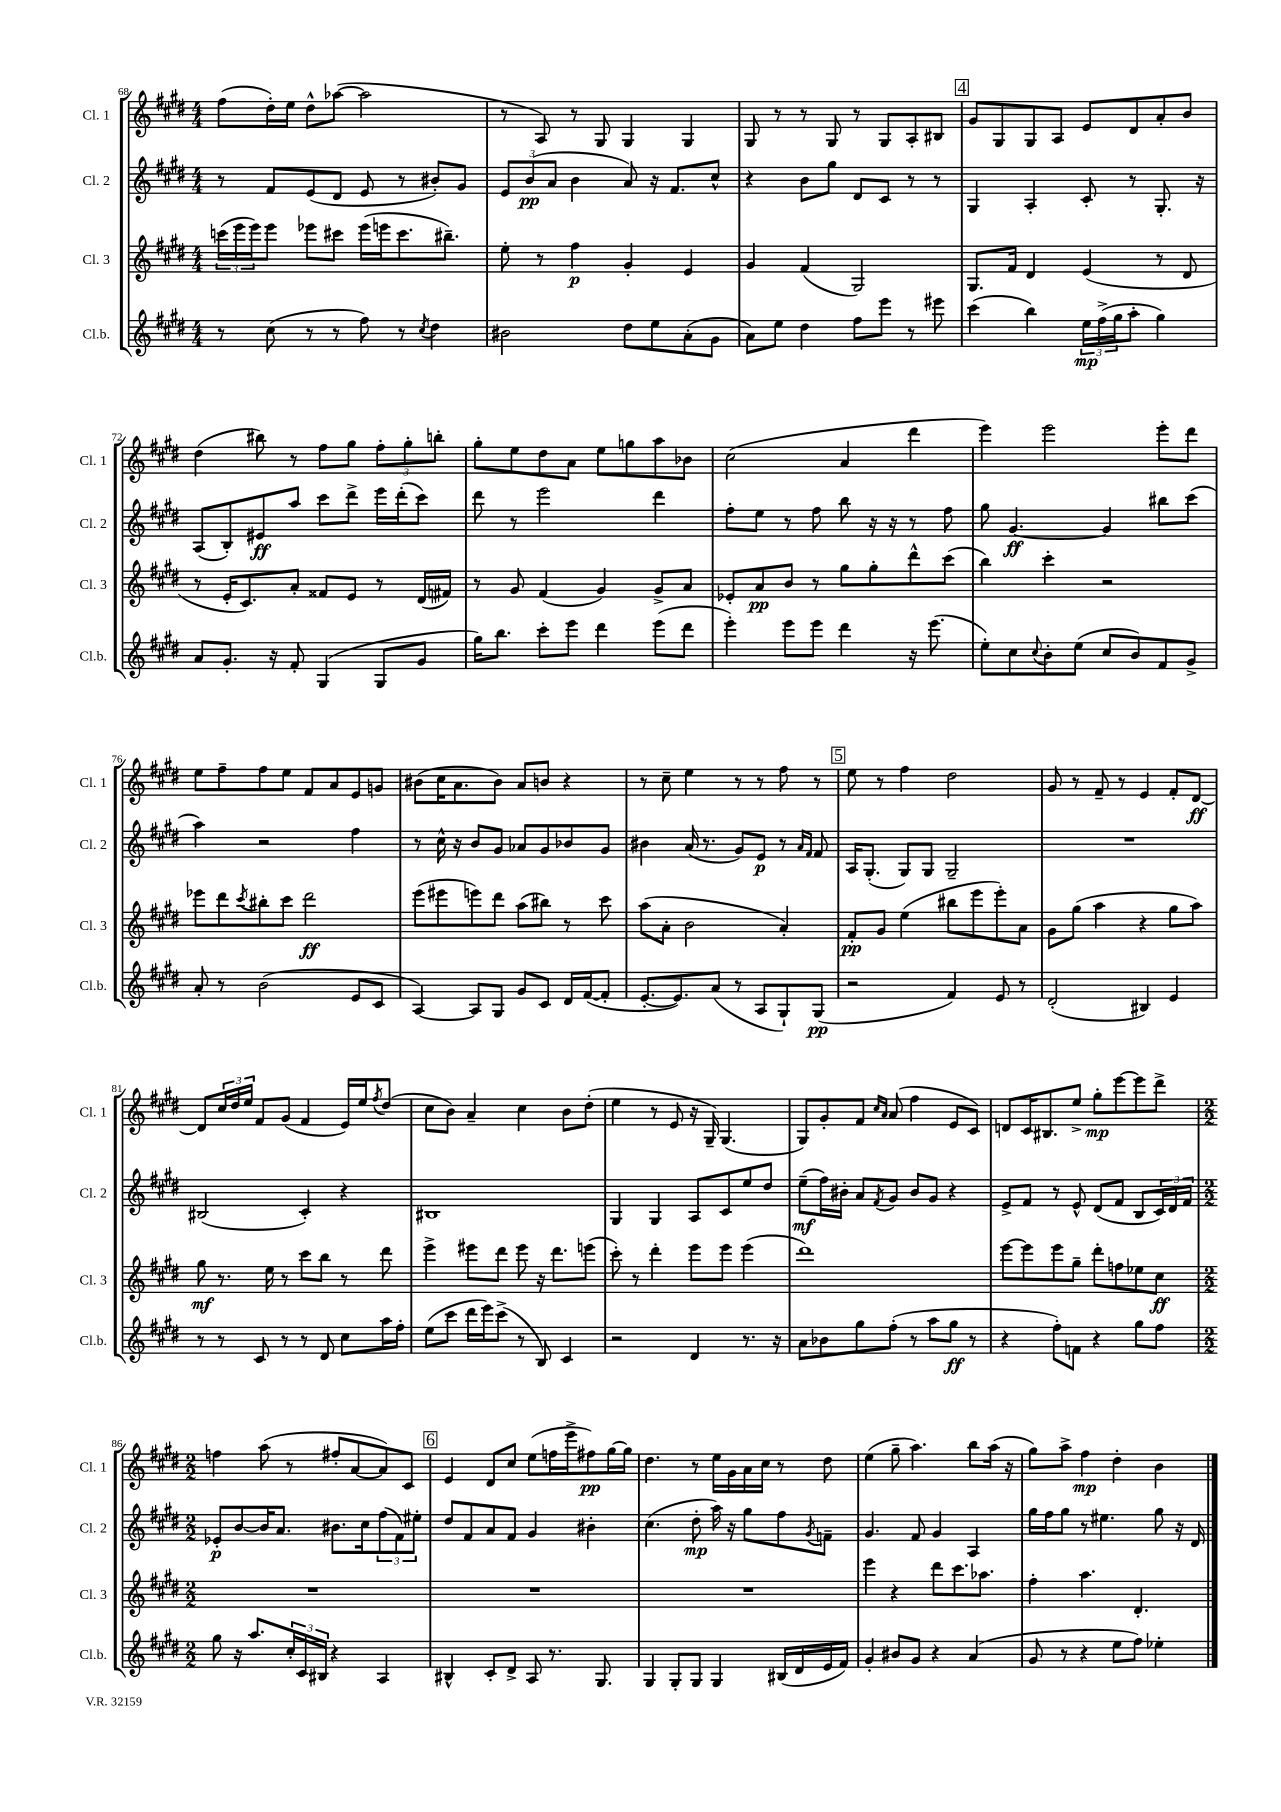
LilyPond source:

<<
\new StaffGroup <<
\new Staff = "s0" \with { instrumentName = "Cl. 1" shortInstrumentName = "Cl. 1" } {
    \clef treble \key e \major \numericTimeSignature \time 4/4
    fis''8( dis''16-.) e''16 dis''8-^ aes''8~( aes''2 |
    r8 a8) r8 gis8 gis4 gis4 |
    gis8 r8 r8 gis8 r8 gis8 a8-. bis8 |
    \mark \markup { \box "4" } gis'8 gis8 gis8 a8 e'8 dis'8 a'8-. b'8 |
    dis''4( bis''8) r8 fis''8 gis''8 \tuplet 3/2 { fis''8-. gis''8-. b''8-. } |
    gis''8-. e''8 dis''8 a'8 e''8 g''8 a''8 bes'8 |
    cis''2( a'4 dis'''4 |
    e'''4) e'''2 e'''8-. dis'''8 |
    e''8 fis''8-- fis''8 e''8 fis'8 a'8 e'8 g'8 |
    bis'8( cis''16 a'8. bis'8) a'8 b'8 r4 |
    r8 cis''8-- e''4 r8 r8 fis''8 r8 |
    \mark \markup { \box "5" } e''8 r8 fis''4 dis''2 |
    gis'8 r8 fis'8-- r8 e'4 fis'8-. dis'8~\ff |
    dis'8 \tuplet 3/2 { cis''16 dis''16 e''16 } fis'8 gis'8( fis'4 e'16) e''16 \acciaccatura { fis''8 } dis''8( |
    cis''8 b'8) a'4-- cis''4 b'8 dis''8-.( |
    e''4 r8 e'8 r16 gis16--) gis4.( |
    gis8) gis'8-. fis'8 \grace { cis''16 a'16 } a'8( fis''4 e'8 cis'8) |
    d'8 cis'16 bis8. e''8-> gis''8-.\mp e'''8~ e'''8 dis'''8-> |
    \numericTimeSignature \time 2/2 f''4 a''8( r8 fis''8-. a'8~ a'8) cis'8 |
    \mark \markup { \box "6" } e'4 dis'8 cis''8 e''8( f''16 e'''16-> fis''8\pp) gis''16~ gis''16 |
    dis''4. r8 e''16 gis'16 a'16 cis''16 r8 dis''8 |
    e''4( gis''8-- a''4.) b''8 a''16( r16 |
    gis''8) a''8-> fis''4\mp dis''4-. b'4 \bar "|." |
}
\new Staff = "s1" \with { instrumentName = "Cl. 2" shortInstrumentName = "Cl. 2" } {
    \clef treble \key e \major \numericTimeSignature \time 4/4
    r8 fis'8 e'8( dis'8 e'8 r8 bis'8-.) gis'8 |
    \tuplet 3/2 { e'8 b'8\pp( a'8 } b'4 a'8) r16 fis'8. cis''8-^ |
    r4 b'8 gis''8 dis'8 cis'8 r8 r8 |
    \mark \markup { \box "4" } gis4 a4-. cis'8-. r8 gis8.-. r16 |
    a8( b8-.) eis'8\ff a''8 cis'''8 dis'''8-> e'''16 dis'''16-.( cis'''8) |
    dis'''8 r8 e'''2 dis'''4 |
    fis''8-. e''8 r8 fis''8 b''8 r16 r16 r8 fis''8 |
    gis''8 gis'4.~\ff gis'4 bis''8 cis'''8( |
    a''4) r2 fis''4 |
    r8 cis''16-^ r16 b'8 gis'8 aes'8 gis'8 bes'8 gis'8 |
    bis'4 a'16( r8. gis'8) e'8\p r8 \grace { a'16 fis'16 } fis'8 |
    \mark \markup { \box "5" } a16 gis8.-.( gis8) gis8 gis2-- |
    R1 |
    bis2( cis'4-.) r4 |
    bis1 |
    gis4 gis4 a8 cis'8 e''8 dis''8 |
    e''8--\mf( fis''16) bis'16-. a'8 \acciaccatura { fis'8 } gis'8 bis'8 gis'8 r4 |
    e'8-> fis'8 r8 e'8-^ dis'8( fis'8 b8 \tuplet 3/2 { cis'16) dis'16 fis'16 } |
    \numericTimeSignature \time 2/2 ees'8-.\p b'8~ b'16 a'8. bis'8. cis''16 \tuplet 3/2 { fis''8( fis'8) eis''8-. } |
    \mark \markup { \box "6" } dis''8 fis'8 a'8 fis'8 gis'4 bis'4-. |
    cis''4.( dis''8-.\mp a''16) r16 gis''8 fis''8 \acciaccatura { gis'8 } f'8-- |
    gis'4. fis'8 gis'4 a4 |
    gis''16 fis''16 gis''8 r8 eis''4. gis''8 r16 dis'16 \bar "|." |
}
\new Staff = "s2" \with { instrumentName = "Cl. 3" shortInstrumentName = "Cl. 3" } {
    \clef treble \key e \major \numericTimeSignature \time 4/4
    \tuplet 3/2 { c'''16( e'''16 e'''16) } e'''8 ees'''8 cis'''8 ees'''16( e'''16 cis'''8. bis''8.--) |
    e''8-. r8 fis''4\p gis'4-. e'4 |
    gis'4 fis'4( gis2) |
    \mark \markup { \box "4" } gis8. fis'16 dis'4 e'4( r8 dis'8 |
    r8 e'16-. cis'8.) a'8-. fisis'8 e'8 r8 dis'16( fis'16) |
    r8 gis'8 fis'4( gis'4) gis'8-> a'8 |
    ees'8-. a'8\pp b'8 r8 gis''8 gis''8-. dis'''8-^ cis'''8( |
    b''4) cis'''4-. r2 |
    ees'''8 dis'''8 \acciaccatura { cis'''8 } bis''8-. cis'''8 dis'''2\ff |
    e'''8( eis'''8 e'''8) dis'''8 a''8( bis''8) r8 cis'''8 |
    a''8( a'8-. b'2 a'4-.) |
    \mark \markup { \box "5" } fis'8-.\pp gis'8 e''4( bis''8 e'''8 e'''8-.) a'8 |
    gis'8 gis''8( a''4 r4 gis''8 a''8) |
    gis''8\mf r8. e''16 r8 cis'''8 b''8 r8 dis'''8 |
    e'''4-> eis'''8 dis'''8 eis'''8 r16 dis'''8. e'''8( |
    cis'''8-.) r8 dis'''4-. e'''8 e'''8 e'''4( |
    dis'''1) |
    e'''8~ e'''8 e'''8 gis''8-- dis'''8-. f''8 ees''8 cis''8\ff |
    \numericTimeSignature \time 2/2 R1 |
    \mark \markup { \box "6" } R1 |
    R1 |
    e'''4 r4 dis'''8 cis'''8. aes''8. |
    fis''4-. a''4. dis'4.-. \bar "|." |
}
\new Staff = "s3" \with { instrumentName = "Cl.b." shortInstrumentName = "Cl.b." } {
    \clef treble \key e \major \numericTimeSignature \time 4/4
    r8 cis''8( r8 r8 fis''8) r8 \acciaccatura { cis''8 } dis''4 |
    bis'2 dis''8 e''8 a'8-.( gis'8 |
    a'8) e''8 dis''4 fis''8 e'''8 r8 eis'''8 |
    \mark \markup { \box "4" } cis'''4( b''4) \tuplet 3/2 { e''16\mp fis''16->( gis''16 } a''8-. gis''4) |
    a'8 gis'8.-. r16 fis'8-. gis4( gis8 gis'8 |
    gis''16) b''8. cis'''8-. e'''8 dis'''4 e'''8( dis'''8 |
    e'''4-.) e'''8 e'''8 dis'''4 r16 e'''8.( |
    e''8-.) cis''8 \appoggiatura { cis''8 } b'8-. e''8( cis''8 b'8) fis'8 gis'8-> |
    a'8-. r8 b'2( e'8 cis'8 |
    a4~) a8 gis8 gis'8 cis'8 dis'16 fis'16~( fis'8-. |
    e'8.~-. e'8.) a'8( r8 a8 gis8-!) gis8\pp( |
    \mark \markup { \box "5" } r2 fis'4) e'8 r8 |
    dis'2-.( bis4) e'4 |
    r8 r8 cis'8 r8 r8 dis'8 cis''8 a''16 fis''16-. |
    e''8( cis'''8 dis'''16 e'''16) cis'''8->( r8 b8) cis'4 |
    r2 dis'4 r8. r16 |
    a'8 bes'8 gis''8 fis''8-.( r8 a''8 gis''8\ff r8 |
    r4 fis''8-.) f'8 r4 gis''8 fis''8 |
    \numericTimeSignature \time 2/2 gis''8 r16 a''8. \tuplet 3/2 { cis''16-. cis'16 bis16 } r4 a4 |
    \mark \markup { \box "6" } bis4-^ cis'8-. dis'8-> a8 r8. gis8. |
    gis4 gis8-. gis8 gis4 bis16( dis'16 e'16 fis'16) |
    gis'4-. bis'8 gis'8 r4 a'4( |
    gis'8 r8 r4 e''8 fis''8) ees''4-. \bar "|." |
}
>>
>>
\layout { \context { \Score currentBarNumber = #68 } }
